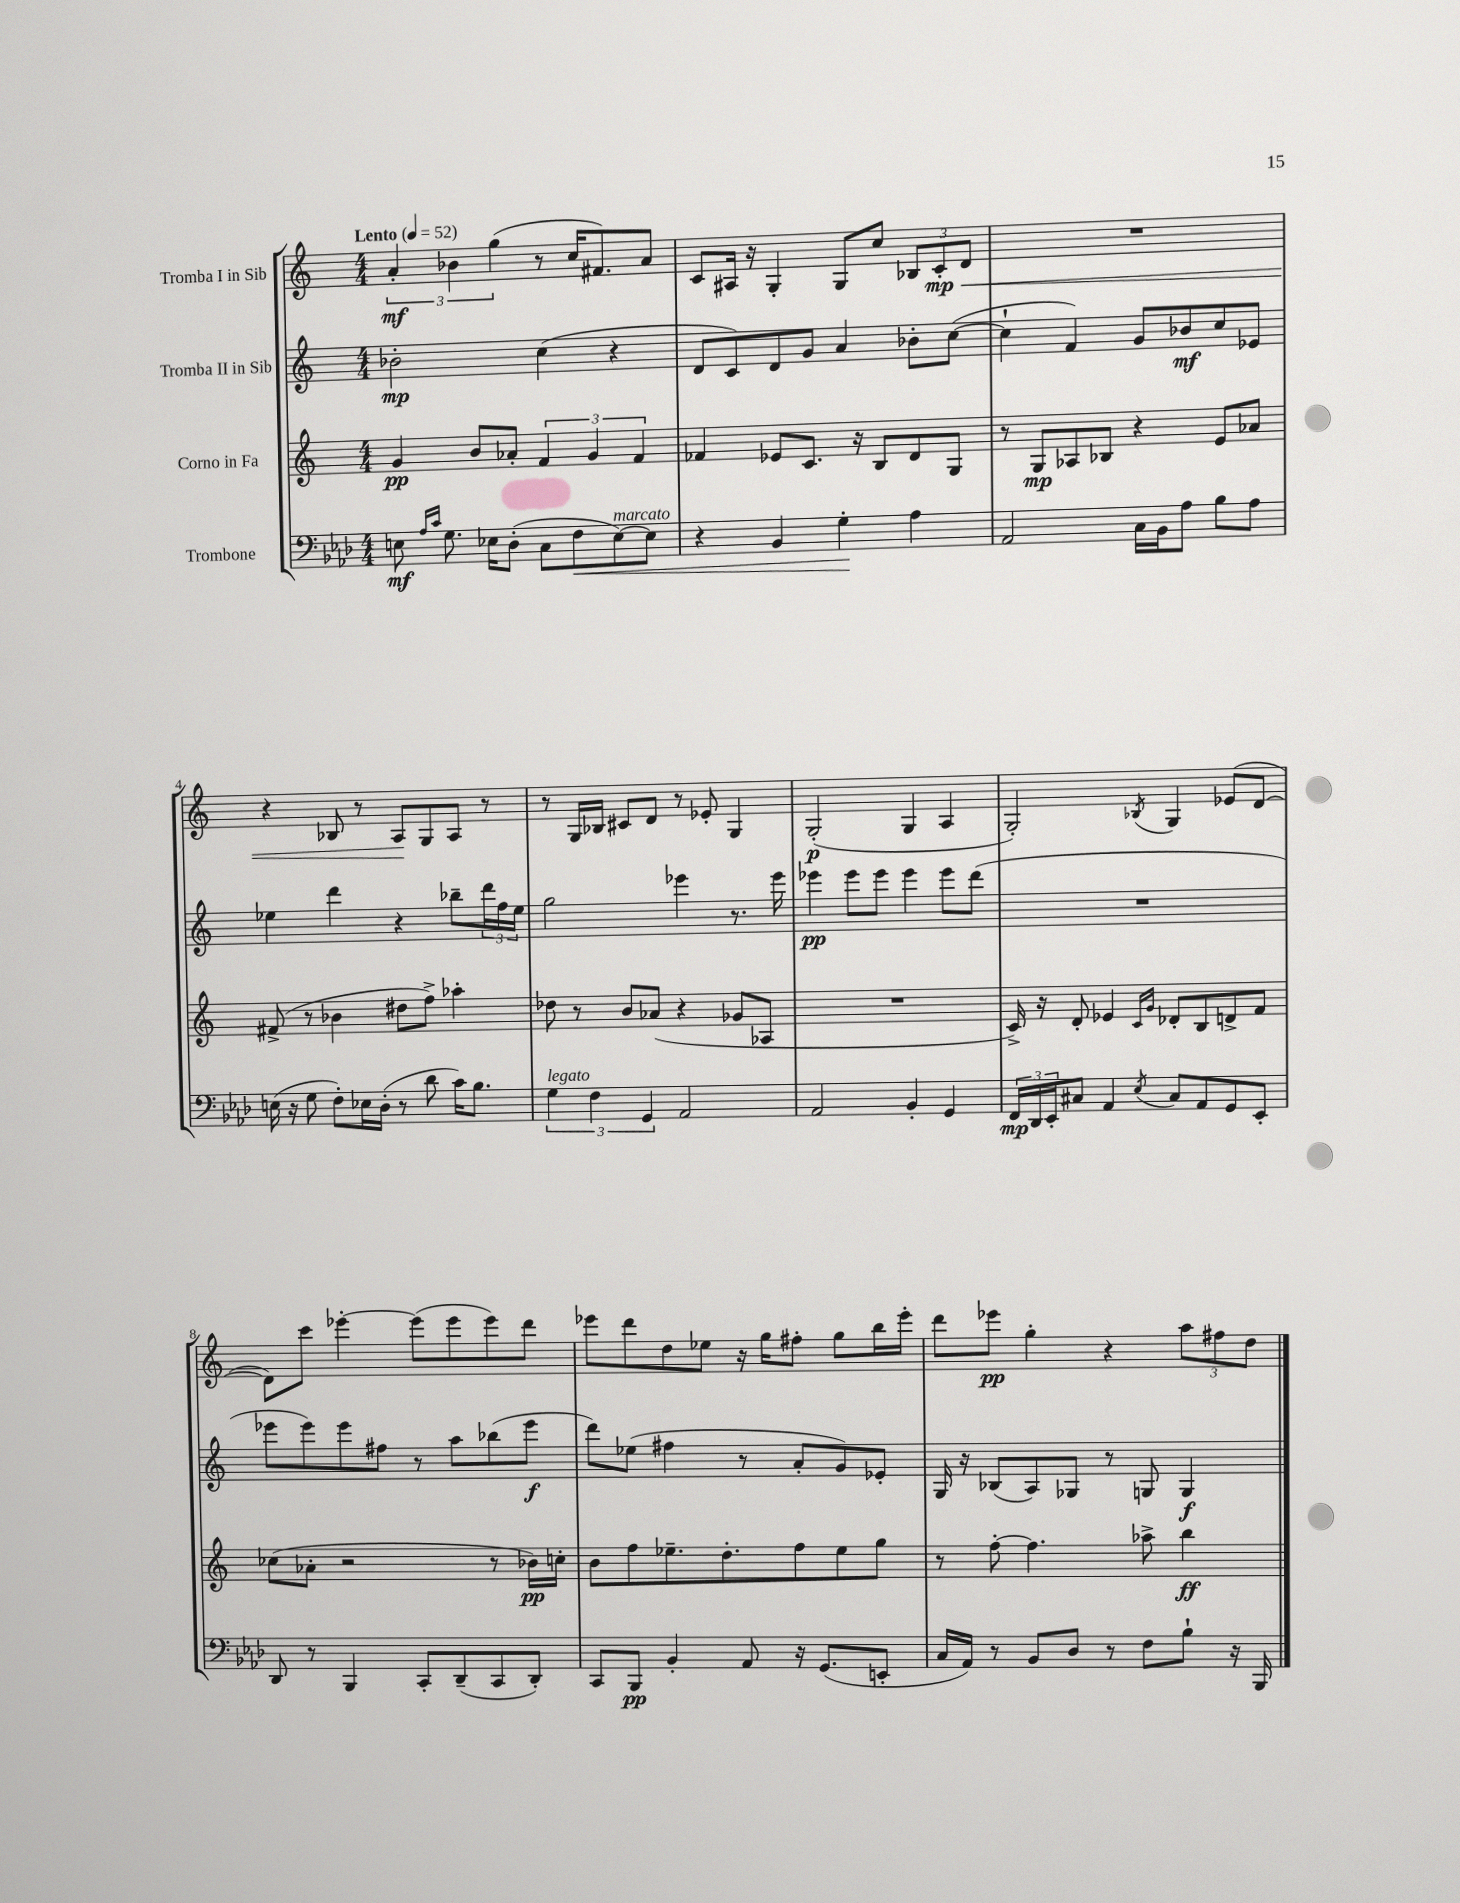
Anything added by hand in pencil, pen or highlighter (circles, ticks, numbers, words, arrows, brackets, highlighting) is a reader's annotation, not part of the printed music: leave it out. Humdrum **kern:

**kern	**kern	**kern	**kern
*staff4	*staff3	*staff2	*staff1
*clefF4	*clefG2	*clefG2	*clefG2
*k[b-e-a-d-]	*k[]	*k[]	*k[]
*M4/4	*M4/4	*M4/4	*M4/4
*MM52	*MM52	*MM52	*MM52
8E	4g	2b-'	6a'
16qqA-	.	.	.
16qqc	.	.	.
8.G	.	.	.
.	.	.	6b-
.	8b	.	.
16E-	.	.	.
.	.	.	(6gg
(8D-'	8a-'	.	.
8C	6f	(4cc	8r
8F	.	.	16cc
.	6g	.	.
.	.	.	8.f#)
[8E-)	.	4r	.
.	6f	.	.
8E-]	.	.	8a
=	=	=	=
4r	4f-	8d	8c
.	.	8c)	16A#
.	.	.	16r
4BB-	8e-	8d	4G'
.	8.c	8g	.
4G'	.	4a	8G
.	16r	.	.
.	8B	.	8cc
4A-	8d	8b-'	12B-
.	.	.	12c'
.	8G	([8cc	.
.	.	.	12d
=	=	=	=
2AA-	8r	4cc`]	1r
.	8G	.	.
.	8A-	4f)	.
.	8B-	.	.
16C	4r	8g	.
16BB-	.	.	.
8A-	.	8b-	.
8B-	8e	8cc	.
8A-	8a-	8e-	.
=	=	=	=
(16E	(8f#^	4ee-	4r
16r	.	.	.
8G	8r	.	.
8F')	4b-	4ddd	8B-
16E-	.	.	8r
(16D-'	.	.	.
8r	8dd#	4r	8A
8d-	8ff^)	.	8G
16c)	4aa-'	8bb-~	8A
8.B-	.	.	.
.	.	24ddd	8r
.	.	24ff	.
.	.	24ee-	.
=	=	=	=
6G	8dd-	2gg	8r
.	8r	.	16G
6F	.	.	.
.	.	.	16B-
.	8b	.	8c#
6GG	.	.	.
.	(8a-	.	8d
2AA-	4r	4eee-	8r
.	.	.	8e-'
.	8g-	8.r	4G
.	8A-	.	.
.	.	16eee-	.
=	=	=	=
2AA-	1r	4eee-	(2G'
.	.	8eee-	.
.	.	8eee-	.
4BB-'	.	4eee-	4G
4GG	.	8eee-	4A
.	.	(8ddd	.
=	=	=	=
24FF	16c^)	1r	2G')
24DD-	.	.	.
.	16r	.	.
24EE-'	.	.	.
8C#	8d'	.	.
4AA-	4e-	.	.
.	16qqc	.	.
8qE-	16qqg	.	8qB-
8C#	8d-'	.	4G
8AA-	8B	.	.
8GG	8d^	.	(8e-
8EE-'	8f	.	[8d
=	=	=	=
8DD-	(8cc-	8eee-	8d])
8r	8a-'	8eee-)	8ccc
4BBB-	2r	8eee-	[4eee-'
.	.	8ff#	.
8CC'	.	8r	(8eee-]
(8DD-~	.	8aa	8eee-
8CC	8r	(8bb-	8eee-)
8DD-')	16b-)	8eee-	8ddd
.	16cc'	.	.
=	=	=	=
8CC	8b	8ddd)	8eee-
8BBB-	8ff	(8ee-	8ddd
4BB-'	8.ee-~	4ff#	8dd
.	.	.	8ee-
.	8.dd'	.	.
8AA-	.	8r	16r
.	.	.	16gg
16r	8ff	8a'	8ff#'
(8.GG	.	.	.
.	8ee-	8g)	8gg
8EE'	8gg	8e-'	16bb
.	.	.	16eee-'
=	=	=	=
16C	8r	16G	8ddd
16AA-)	.	16r	.
8r	[8ff'	(8B-	8eee-
8BB-	4.ff]	8A)	4gg'
8D-	.	8G-	.
8r	.	8r	4r
8F	8aa-^	8G	.
8B-`	4bb	4G	12aa
.	.	.	12ff#
16r	.	.	.
.	.	.	12dd
16BBB-	.	.	.
==	==	==	==
*-	*-	*-	*-
